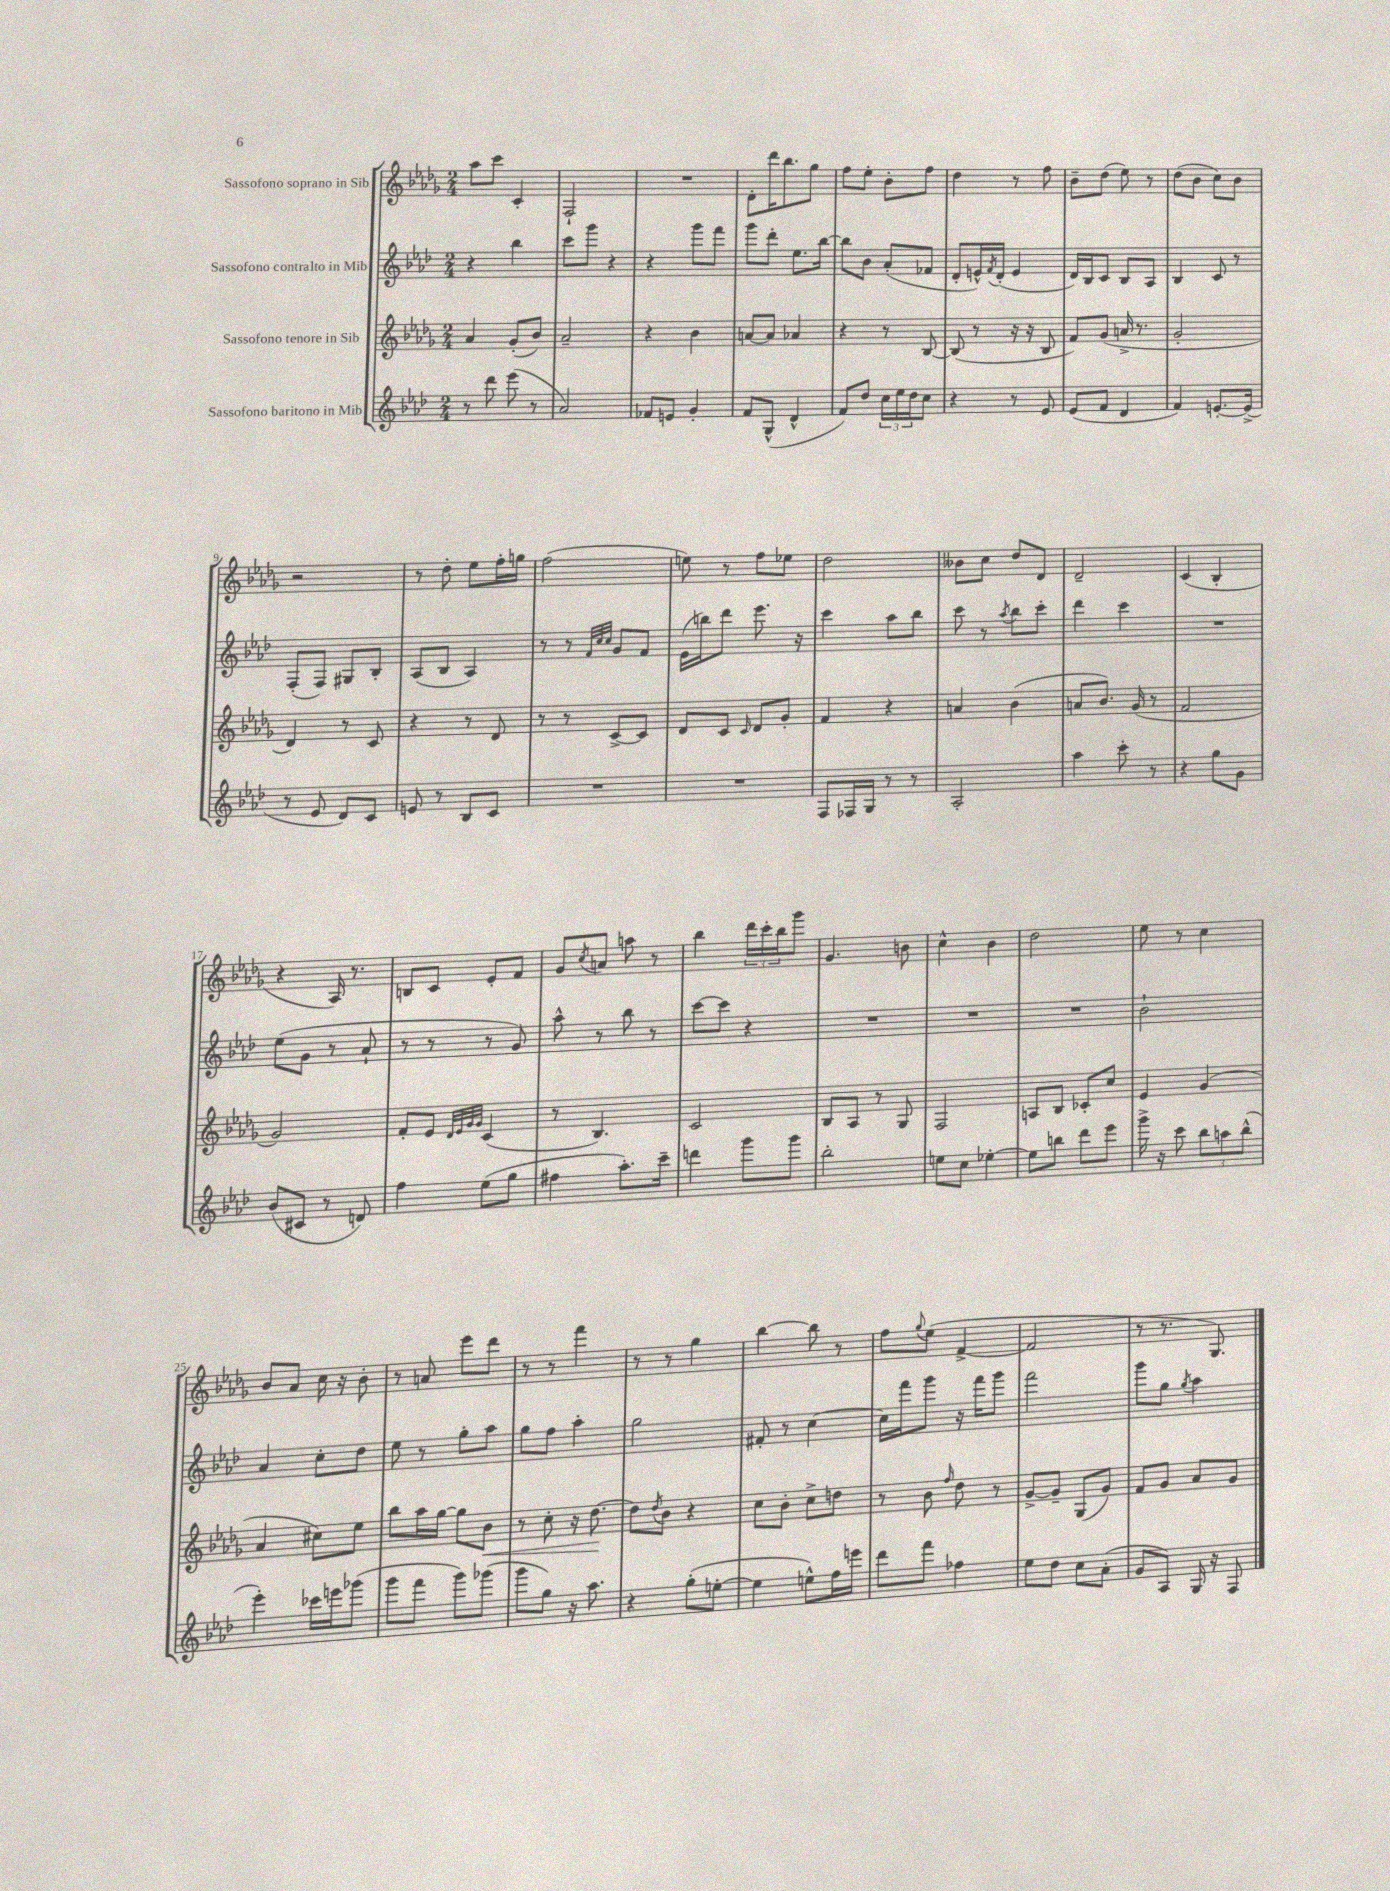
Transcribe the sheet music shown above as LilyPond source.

<<
\new StaffGroup <<
\new Staff = "s0" \with { instrumentName = "Sassofono soprano in Sib" } {
    \clef treble \key des \major \numericTimeSignature \time 2/4
    aes''8 c'''8 c'4-. |
    f2-! |
    R2 |
    des'8-. des'''16 bes''8. ges''8 |
    f''8 ees''8-. bes'8-. f''8 |
    des''4 r8 f''8 |
    bes'8-- des''8( ees''8) r8 |
    des''8( bes'8 c''8) bes'8 |
    r2 |
    r8 des''8-. ees''8 f''16-. g''16 |
    f''2( |
    e''8) r8 f''8 ees''8 |
    des''2 |
    beses'8 c''8 des''8 des'8 |
    des'2-- |
    c'4( bes4-. |
    r4 aes16) r8. |
    b8 c'8 ees'8-. f'8 |
    ges'8 \acciaccatura { c''8 } a'8 a''8 r8 |
    bes''4 \tuplet 3/2 { des'''16 c'''16-. bes''16 } ges'''8 |
    ges'4. b'8 |
    c''4-^ bes'4 |
    des''2 |
    ees''8 r8 c''4 |
    bes'8 aes'8 c''16 r16 bes'8-. |
    r8 a'8 ees'''8 des'''8 |
    r8 r8 f'''4 |
    r8 r8 ges''4 |
    bes''4~ bes''8 r8 |
    f''8 \appoggiatura { ges''8 } ees''8( f'4~-> |
    f'2 |
    r8 r8. ges8.) \bar "|." |
}
\new Staff = "s1" \with { instrumentName = "Sassofono contralto in Mib" } {
    \clef treble \key aes \major \numericTimeSignature \time 2/4
    r4 bes''4 |
    c'''8 g'''8 r4 |
    r4 g'''8 f'''8 |
    g'''8 des'''8-. ees''8. bes''16~ |
    bes''8 bes'8 aes'8-.( fes'8 |
    des'8-. e'16-^) \acciaccatura { f'8 } des'16-.( e'4 |
    des'16) bes16 c'8 bes8 aes8 |
    bes4 c'8 r8 |
    f8-.( f8) gis8 bes8-. |
    aes8( bes8 aes4) |
    r8 r8 \grace { f'32 c''32 c''32 } g'8 f'8 |
    ees'16( b''16) des'''8 ees'''8. r16 |
    c'''4 aes''8 bes''8 |
    c'''8 r8 \acciaccatura { aes''8 } bes''8 c'''8-. |
    des'''4 c'''4 |
    R2 |
    ees''8( g'8 r8 aes'8-! |
    r8 r8 r8 g'8) |
    aes''8-^ r8 bes''8 r8 |
    c'''8~ c'''8 r4 |
    R2 |
    R2 |
    R2 |
    bes'2-! |
    aes'4 c''8-. des''8 |
    ees''8 r8 g''8-. aes''8 |
    g''8 f''8 aes''4-. |
    g''2 |
    fis'8-. r8 c''4~ |
    c''16 f'''16 g'''8 r16 f'''16 g'''8 |
    f'''2 |
    g'''8 g''8 \acciaccatura { g''8 } aes''4 \bar "|." |
}
\new Staff = "s2" \with { instrumentName = "Sassofono tenore in Sib" } {
    \clef treble \key des \major \numericTimeSignature \time 2/4
    aes'4 ges'8-.( bes'8) |
    aes'2-- |
    r4 bes'4 |
    a'8~ a'8 aes'4 |
    r4 r8 bes8~ |
    bes8( r8 r16 r16 bes8 |
    f'8) ges'8( a'16-> r8. |
    ges'2-. |
    des'4) r8 c'8 |
    r4 r8 des'8 |
    r8 r8 c'8~-> c'8 |
    des'8 c'8 \grace { c'16 } des'8 ges'8-. |
    f'4 r4 |
    a'4 bes'4( |
    a'8 bes'8.) ges'16( r8 |
    f'2 |
    ges'2) |
    f'8-. ees'8 \grace { des'32 ees'32 ges'32 ges'32 } c'4( |
    r8 bes4.) |
    c'2 |
    bes8 aes8 r8 ges8 |
    f2 |
    a8 bes8 ces'8-. c''8 |
    ees'4 ges'4( |
    aes'4 cis''8) ees''8 |
    bes''8 aes''16 ges''16~ ges''8 bes'8\< |
    r8 c''8-. r16 des''8.~\! |
    des''8 \acciaccatura { des''8 } bes'8 r4 |
    c''8 bes'8-. c''8-> d''8 |
    r8 bes'8 \grace { f''16 } des''8 r8 |
    ges'8~-> ges'8-- ges8( ges'8) |
    f'8 ges'8 aes'8 ges'8 \bar "|." |
}
\new Staff = "s3" \with { instrumentName = "Sassofono baritono in Mib" } {
    \clef treble \key aes \major \numericTimeSignature \time 2/4
    r8 des'''8 ees'''8( r8 |
    aes'2) |
    fes'8 e'8 g'4-. |
    f'8 g8-^( des'4-^ |
    f'8) des''8 \tuplet 3/2 { c''16 ees''16 des''16 } c''8 |
    r4 r8 ees'8 |
    ees'8( f'8 des'4 |
    f'4) e'8.~-. e'16->( |
    r8 ees'8 des'8) c'8 |
    e'8 r8 bes8 c'8 |
    R2 |
    R2 |
    f8 fes16 g16 r8 r8 |
    aes2-. |
    aes''4 c'''8-. r8 |
    r4 g''8 g'8 |
    bes'8( cis'8 r8 d'8) |
    f''4 ees''8( g''8 |
    fis''4 aes''8.-.) c'''16-- |
    d'''4 g'''8 g'''8 |
    bes''2-. |
    e''8 c''8 ees''4~-. |
    ees''8 b''8 des'''8 ees'''8 |
    g'''16-> r16 c'''8 \tuplet 3/2 { bes''8 a''8 bes''8-^( } |
    ees'''4-.) ces'''16 e'''16 ges'''8( |
    g'''8 f'''8 g'''8) ges'''8( |
    g'''8 g''8) r16 aes''8. |
    r4 g''8-.( e''8~-. |
    e''4 e''8-^) f''16 e'''16 |
    des'''8 f'''8 fes''4 |
    ees''8 des''8 c''8 aes'8-.( |
    g'8 aes8) g16 r16 f8 \bar "|." |
}
>>
>>
